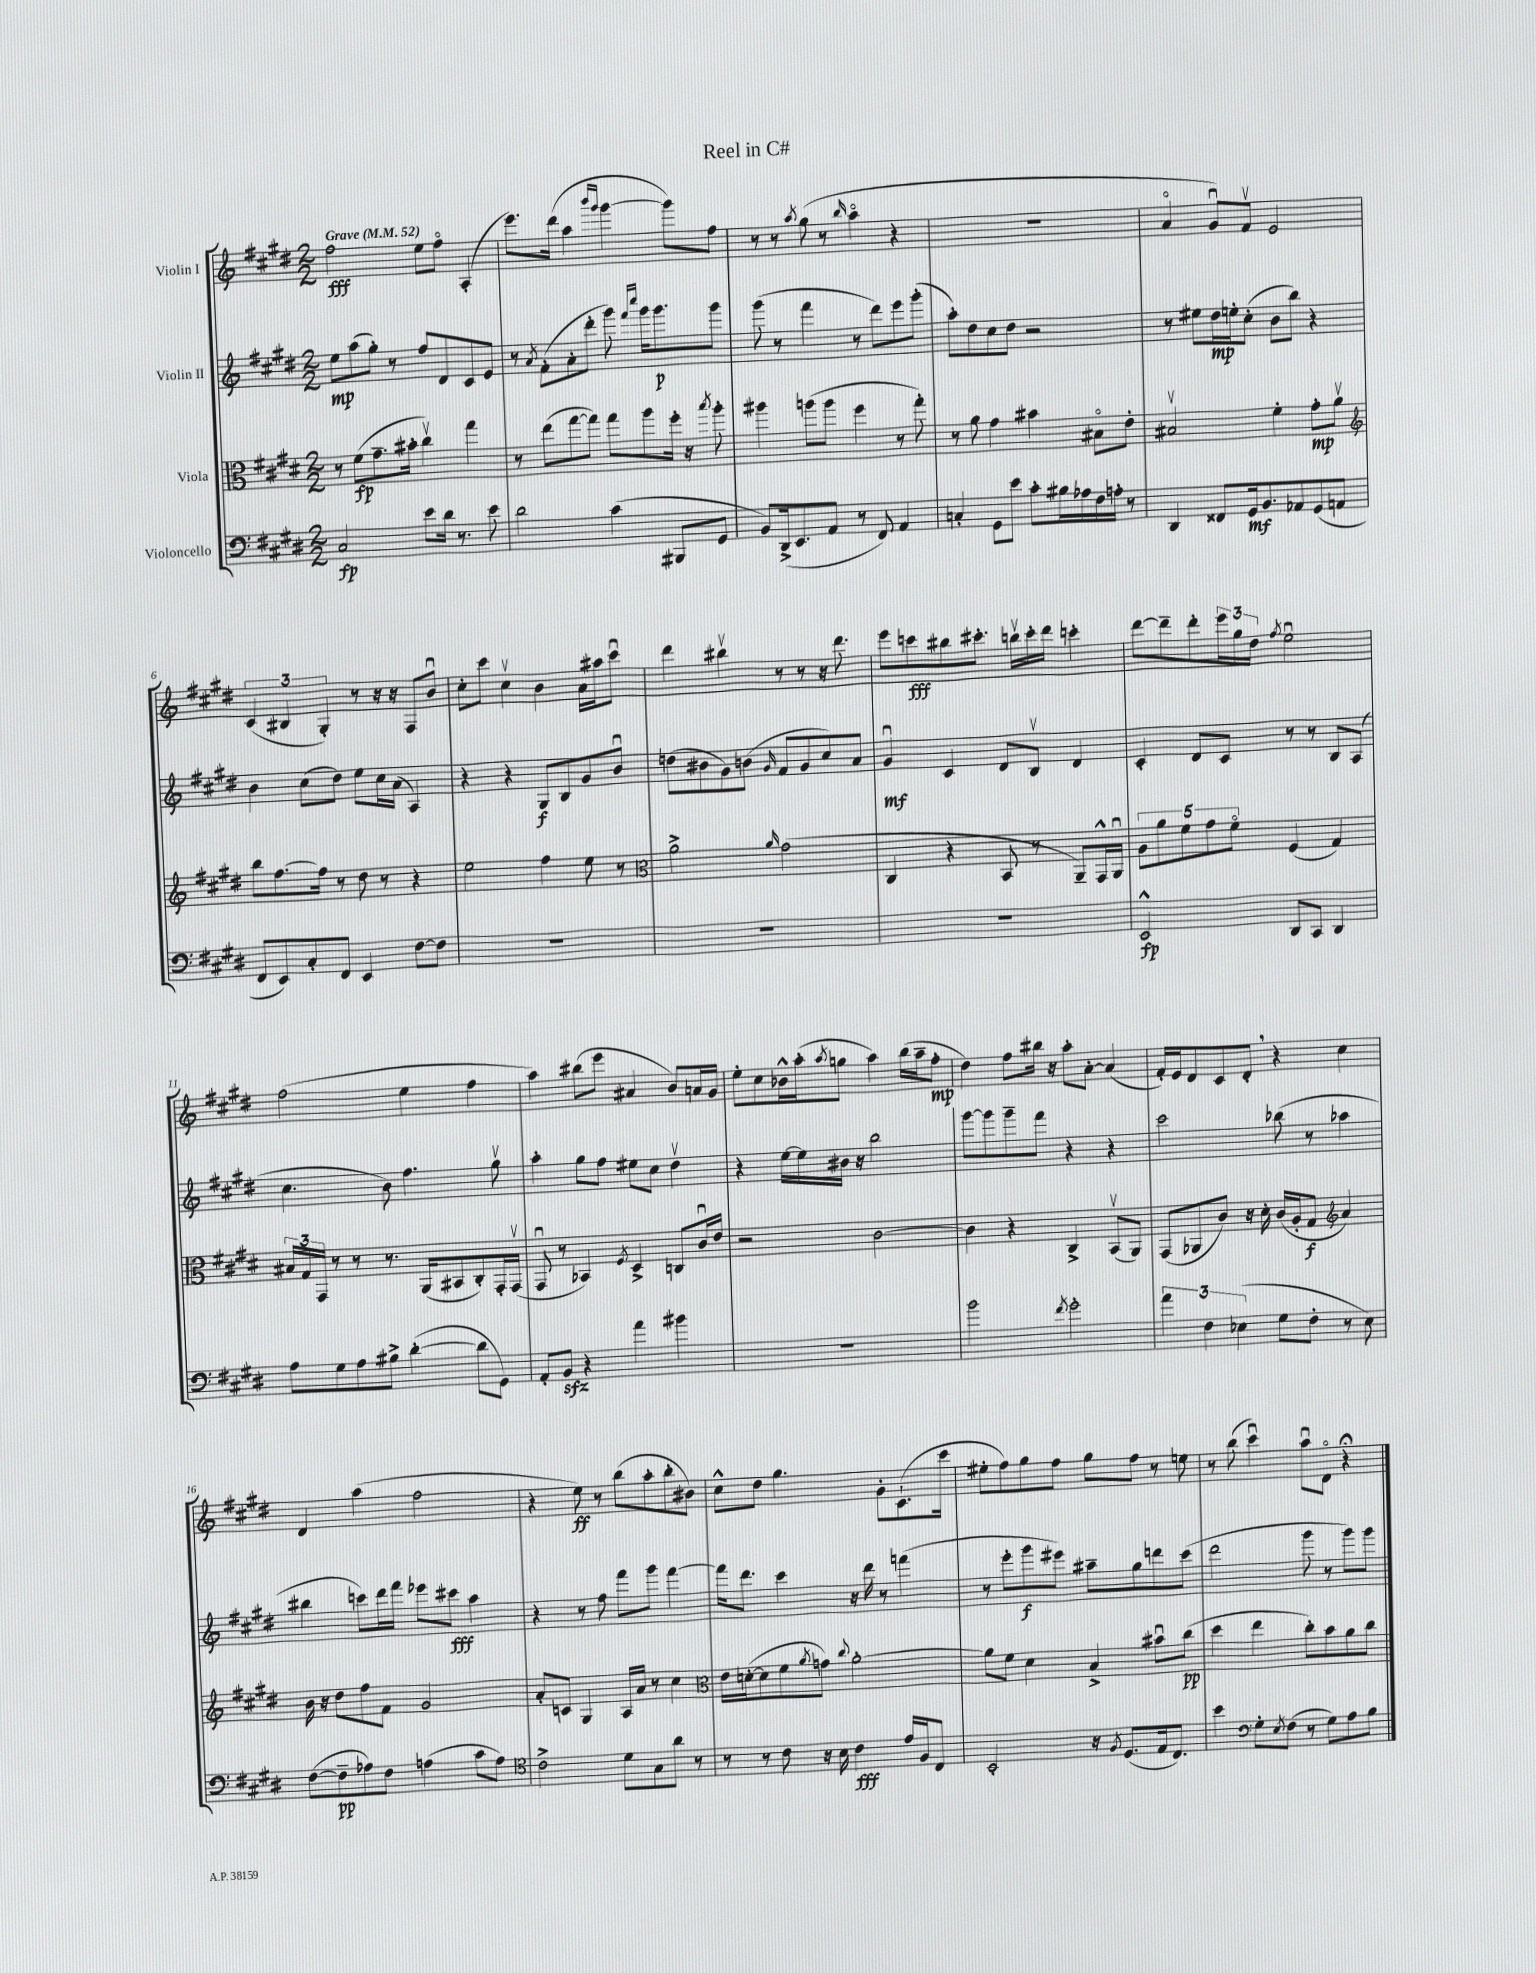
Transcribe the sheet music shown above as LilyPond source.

\header { title = "Reel in C#" }
<<
\new StaffGroup <<
\new Staff = "s0" \with { instrumentName = "Violin I" } {
    \clef treble \key e \major \numericTimeSignature \time 2/2 \tempo "Grave" 4 = 52
    fis''2\fff e''8 fis''8\flageolet a4-.( |
    e'''8.) dis'''16( a''4 \grace { b'''16 gis'''16 } gis'''4~ gis'''8) fis''8 |
    r8 r8 \acciaccatura { a''8 } gis''8( r8 \grace { b''16 } a''4\flageolet r4 |
    R1 |
    a'4\flageolet gis'8\downbow) fis'8\upbow e'2 |
    \tuplet 3/2 { cis'4( bis4 gis4-.) } r8 r16 r16 fis8 b'8\downbow |
    cis''8-. cis'''8 cis''4\upbow b'4 a'16 ais''16 cis'''8\downbow |
    dis'''4 bis''4\upbow r8 r8 r16 dis'''8. |
    e'''8 c'''8\fff bis''8 cis'''8.-. b''16\upbow cis'''16-. dis'''16 c'''4-. |
    dis'''8~ dis'''8-- dis'''8-. \tuplet 3/2 { e'''16 gis''16 dis''16 } \acciaccatura { fis''8 } e''2\downbow |
    fis''2( e''4 fis''4 |
    a''4) bis''8( e'''8 ais'4 b'8) a'16 gis'16 |
    e''8-. cis''8 bes'16-^ a''16-.( \acciaccatura { a''8 } g''8 a''4) b''16( a''16-- fis''8-.\mp |
    dis''4) fis''8 bis''16 r16 a''8-. a'8~-. a'4( |
    fis'16-.) e'16 dis'8 cis'8 dis'8-. \breathe r4 cis''4 |
    dis'4 a''4( fis''2 |
    r4 e''8\ff) r8 b''8( a''8-. b''8-. bis'8) |
    cis''8-^ dis''8 gis''4. gis'8-. cis'8.-!( cis'''16 |
    eis''8-. fis''8) gis''8 fis''8 gis''8 fis''8 r8 e''8 |
    r8 b''8( cis'''4\downbow) a''8\downbow dis'8\flageolet r4\fermata \bar "|." |
}
\new Staff = "s1" \with { instrumentName = "Violin II" } {
    \clef treble \key e \major \numericTimeSignature \time 2/2
    e''8\mp a''8( gis''8-.) r8 fis''8 dis'8 cis'8 e'8 |
    r8 \acciaccatura { a'8 } fis'8-.( a'8-. dis'''8-. gis'''8) \grace { fis'''16 cis''''16 } gis'''16 gis'''8.\p gis'''8 |
    gis'''8( r8 fis'''4 r8 dis'''8) e'''8 gis'''8-.( |
    a''8-.) dis''8 cis''8 dis''8 r2 |
    r8 eis''8 dis''16\mp e''16-. cis''8-.( b'8 b''8) r4 |
    b'4 cis''8( dis''8) e''8 cis''16 a'16( a4) |
    r4 r4 gis8\f b8 gis'8 b'8\downbow |
    d''8( bis'8 gis'8) b'8( \grace { gis'16 } fis'8 gis'8 cis''8) a'8 |
    gis'4\downbow\mf cis'4 dis'8 b8\upbow dis'4 |
    cis'4-. dis'8 cis'8 r8 r8 b8 a8( |
    cis''4. b'8) fis''4. gis''8\upbow |
    a''4-. gis''8 fis''8 eis''8 cis''8 dis''4\upbow |
    r4 e''16~ e''16 bis'16 r16 b''2 |
    gis'''8~ gis'''8 gis'''8-- fis'''8 r4 r4 |
    cis'''2 bes''8( r8 aes''4 |
    bis''4 c'''8) dis'''16 fis'''16 ees'''8 cis'''8\fff a''4 |
    r4 r8 fis''8 fis'''8 gis'''8 fis'''4~ |
    fis'''16 dis'''8. cis'''4 r16 dis'''16 r8 f'''4( |
    r8 e'''8-. gis'''8\f eis'''8) ais''8-- gis''8 d'''8 cis'''8( |
    dis'''2 gis'''8 r8 gis'''8) gis'''8 \bar "|." |
}
\new Staff = "s2" \with { instrumentName = "Viola" } {
    \clef alto \key e \major \numericTimeSignature \time 2/2
    r8 fis'8\fp( gis'8.-- bis'16-. cis''4\upbow) gis''4 |
    r8 e''8( gis''8~ gis''8) gis''8 a''8 fis''16-. r16 \acciaccatura { b''8 } a''8-. |
    ais''4 a''8( a''8 fis''4 r8 gis''8-.) |
    r8 a'8 gis'4 bis'4 bis8\flageolet e'8-. |
    bis2\upbow fis'4-. gis'8-.\mp a'8\upbow |
    \clef treble b''8 fis''8.~ fis''16 r8 dis''8 r8 r4 |
    e''2 fis''4 e''8 r8 |
    \clef alto a'2-> \grace { a'16 } gis'2( |
    cis4 r4 b,8 r8 a,8--) gis,16-^ a,16\downbow |
    \tuplet 5/4 { a8 a'8 fis'8 gis'8 fis'8\flageolet } fis4( gis4) |
    \tuplet 3/2 { bis16 gis16 gis,16 } r8 r8 r8. a,16( bis,8 cis8-.) gis,16-. gis,16\upbow( |
    gis,8\downbow r8 bes,4) \acciaccatura { fis8 } dis4-> c8 cis'16\downbow e'16 |
    r2 cis'2~ |
    cis'4 r4 cis4-> b,8\upbow( a,8) |
    gis,8( aes,8 cis'8) r16 dis'16-. cis'16( a16-. gis8\f \clef treble a'4) |
    b'16 r16 dis''8 fis''8 fis'8 gis'2 |
    a'8-. c'8 gis4 a16 a'16 r8 cis''4 |
    \clef alto e'16 d'16~-.( d'8 fis'8 \acciaccatura { a'8 } g'8) \appoggiatura { cis''8 } a'2~-. |
    a'8 fis'8 dis'4 b4-> bis'8\downbow cis''8\pp( |
    dis''4 e''4 cis''8-.) b'8 a'8 cis''8 \bar "|." |
}
\new Staff = "s3" \with { instrumentName = "Violoncello" } {
    \clef bass \key e \major \numericTimeSignature \time 2/2
    cis2\fp e'8 dis'16 r8. e'8 |
    dis'2 cis'4( bis,,8 gis,8 |
    b,8) dis,16->( e,8. a,8 r8 fis,8) a,4 |
    c4-. gis,8 e'8 cis'8-. bis16 aes16 fis16 a16-. r8 |
    dis,4 fisis,8 gis,16\mf b,8. aes,8 gis,8( a,8 |
    fis,8 e,8) cis8-. fis,8 e,4 fis8~ fis8 |
    R1 |
    R1 |
    R1 |
    e,2-^\fp dis,8 cis,8 dis,4 |
    a8 gis8 a8 bis8-> dis'4~-.( dis'8 gis,8) |
    a,8-. b,8\sfz r4 a'4 bis'4 |
    R1 |
    b'2 \acciaccatura { fis'8 } gis'2-. |
    \tuplet 3/2 { a'4 fis4 ees4( } gis8 fis8-. r8 ees8) |
    fis8~( fis8--\pp aes8) fis8 a4( cis'8 a8) |
    \clef tenor cis'2-> dis'8 gis8 a'8 r8 |
    r8 r8 cis'8 r16 b16 cis'4\fff e'16 fis16 cis8 |
    b,2-. r16 \acciaccatura { fis8 } dis8.( e16 cis8.) |
    b'4 \clef bass gis8-. \acciaccatura { e8 } fis8( r8 gis8) a8 b8 \bar "|." |
}
>>
>>
